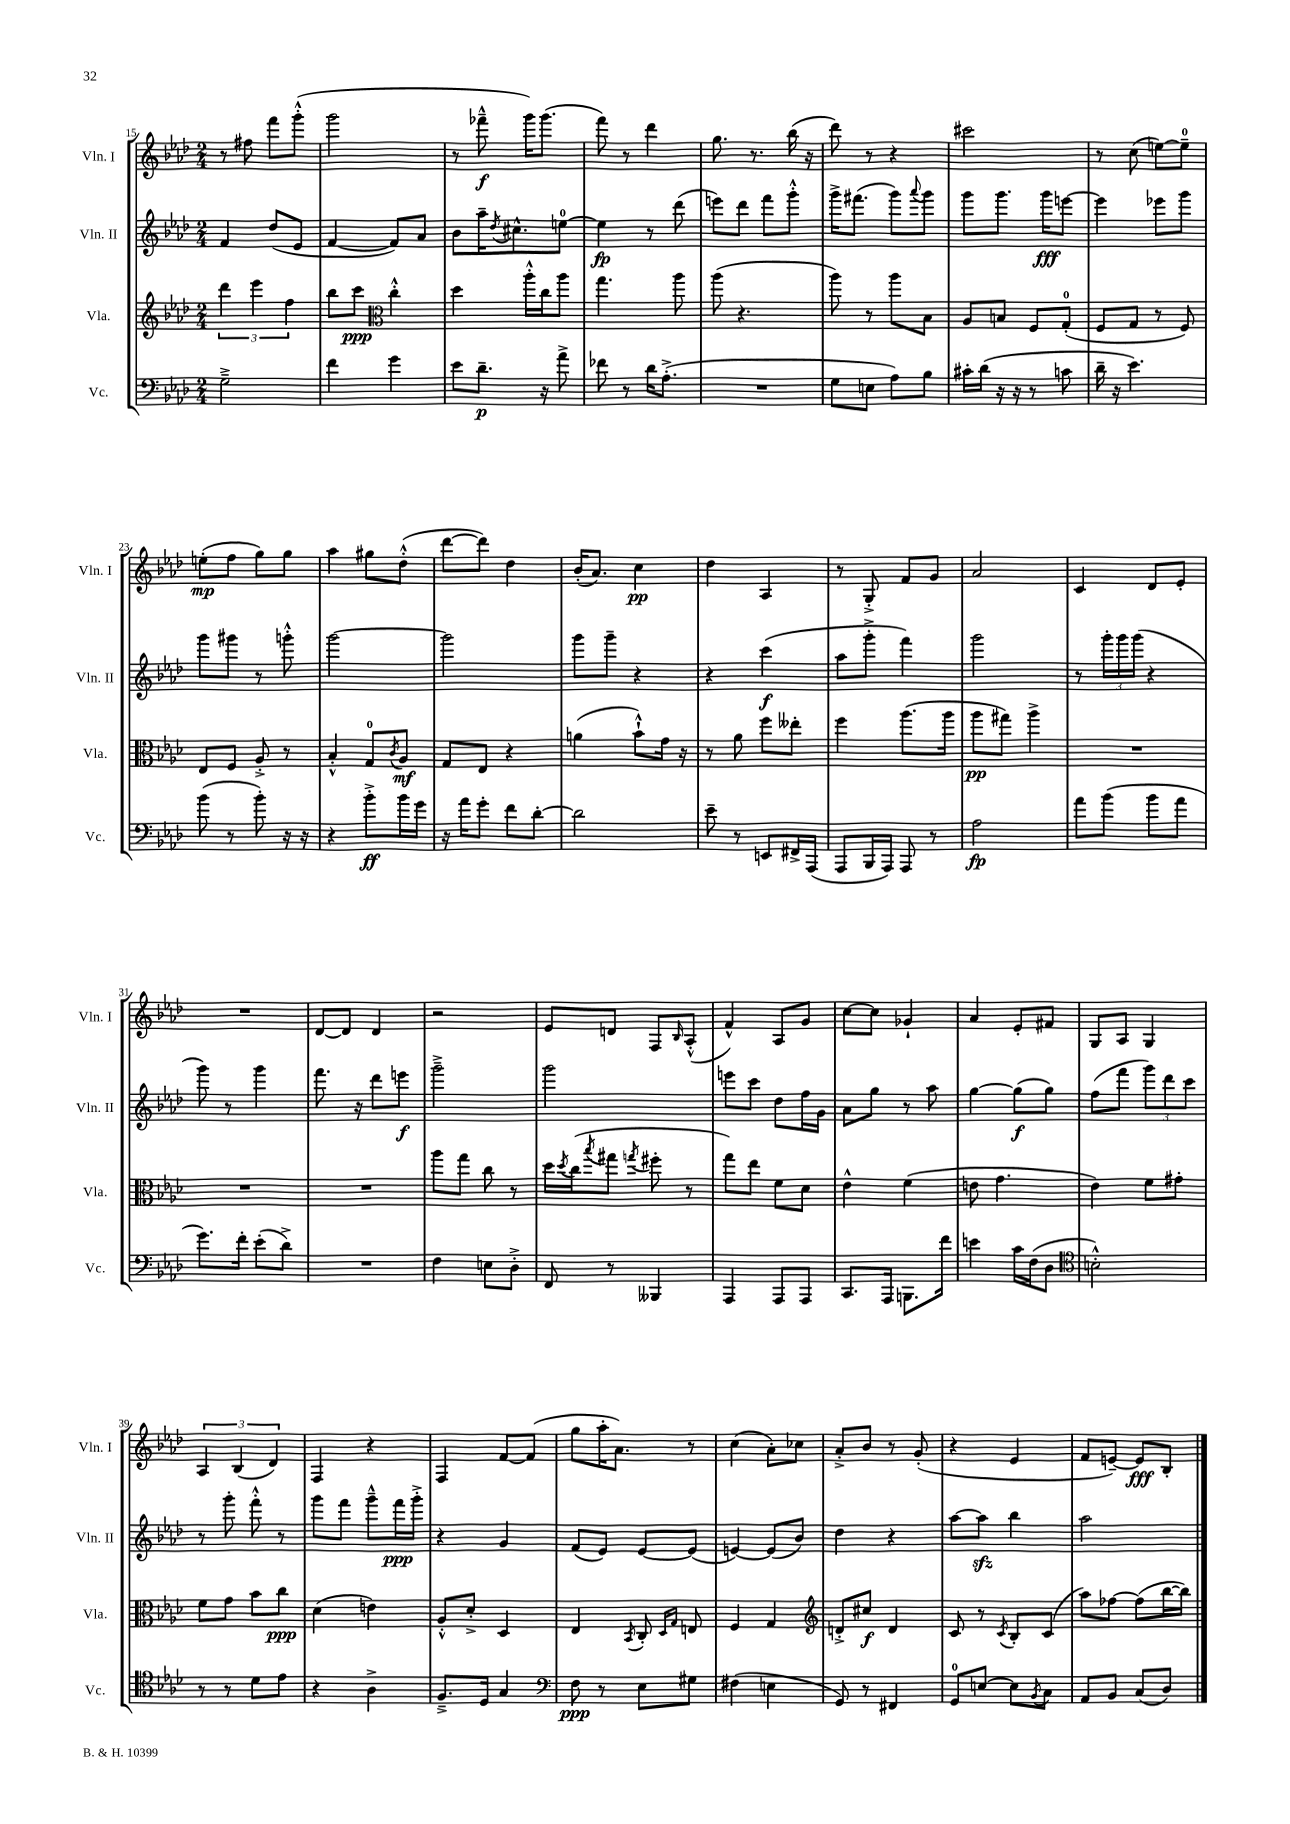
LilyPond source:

<<
\new StaffGroup <<
\new Staff = "s0" \with { instrumentName = "Vln. I" shortInstrumentName = "Vln. I" } {
    \clef treble \key aes \major \numericTimeSignature \time 2/4
    r8 fis''8 f'''8 g'''8-.-^( |
    g'''2 |
    r8 fes'''8---^\f g'''16) g'''8.( |
    f'''8) r8 des'''4 |
    g''8. r8. bes''16( r16 |
    des'''8) r8 r4 |
    cis'''2 |
    r8 c''8( e''8~) e''8-0-- |
    e''8-.\mp( f''8 g''8) g''8 |
    aes''4 gis''8 des''8-.-^( |
    des'''8~ des'''8) des''4 |
    bes'16-.( aes'8.) c''4\pp |
    des''4 aes4 |
    r8 g8-.-> f'8 g'8 |
    aes'2 |
    c'4 des'8 ees'8-. |
    R2 |
    des'8~ des'8 des'4 |
    r2 |
    ees'8 d'8 f8 \grace { bes16 } aes8-.-^( |
    f'4-^) aes8 g'8 |
    c''8~ c''8 ges'4-! |
    aes'4 ees'8-. fis'8 |
    g8 aes8 g4 |
    \tuplet 3/2 { aes4 bes4( des'4) } |
    f4 r4 |
    f4 f'8~ f'8( |
    g''8 aes''16-. aes'8.) r8 |
    c''4( aes'8-.) ces''8 |
    aes'8-.-> bes'8 r8 g'8-.( |
    r4 ees'4 |
    f'8 e'8~--) e'8\fff bes8-. \bar "|." |
}
\new Staff = "s1" \with { instrumentName = "Vln. II" shortInstrumentName = "Vln. II" } {
    \clef treble \key aes \major \numericTimeSignature \time 2/4
    f'4 des''8( ees'8 |
    f'4~ f'8) aes'8 |
    bes'8 aes''16-- \acciaccatura { des''8 } cis''8.-^ e''8-0~ |
    e''4\fp r8 des'''8( |
    e'''8) des'''8 f'''8 g'''8-.-^ |
    g'''16-> fis'''8.( g'''8) \appoggiatura { aes'''8 } g'''8 |
    g'''8 g'''8. g'''16\fff e'''8~ |
    e'''4 ees'''8 g'''8 |
    g'''8 gis'''8 r8 g'''8-.-^ |
    g'''2~ |
    g'''2 |
    g'''8 g'''8-- r4 |
    r4 c'''4\f( |
    aes''8 g'''8-.-> f'''4) |
    g'''2 |
    r8 \tuplet 3/2 { g'''16-. g'''16 g'''16( } r4 |
    g'''8) r8 g'''4 |
    f'''8. r16 des'''8 e'''8\f |
    g'''2---> |
    g'''2 |
    e'''8 c'''8 des''8 f''16 g'16 |
    aes'8 g''8 r8 aes''8 |
    g''4~ g''8\f( g''8) |
    f''8( f'''8 \tuplet 3/2 { g'''8) des'''8 c'''8 } |
    r8 g'''8-. f'''8-.-^ r8 |
    g'''8 f'''8 g'''8---^ f'''16\ppp g'''16-.-> |
    r4 g'4 |
    f'8( ees'8) ees'8~ ees'8( |
    e'4~) e'8( bes'8) |
    des''4 r4 |
    aes''8~ aes''8\sfz bes''4 |
    aes''2 \bar "|." |
}
\new Staff = "s2" \with { instrumentName = "Vla." shortInstrumentName = "Vla." } {
    \clef treble \key aes \major \numericTimeSignature \time 2/4
    \tuplet 3/2 { des'''4 ees'''4 f''4 } |
    bes''8 c'''8\ppp \clef alto c''4-.-^ |
    des''4 aes''16-.-^ c''16 aes''8 |
    g''4. aes''8 |
    aes''8( r4. |
    aes''8) r8 aes''8 bes8 |
    aes8 b8 f8 g8-0-.( |
    f8 g8 r8 f8) |
    ees8 f8 aes8-.-> r8 |
    bes4-.-^ g8-0 \acciaccatura { c'8 } aes8\mf |
    g8 ees8 r4 |
    a'4( bes'8-!-^) g'16 r16 |
    r8 aes'8 f''8 eeses''8-. |
    f''4 aes''8.( aes''16 |
    aes''8\pp gis''8) aes''4-> |
    R2 |
    R2 |
    R2 |
    aes''8 g''8 c''8 r8 |
    des''16 \acciaccatura { des''8 } c''16( \acciaccatura { bes''8 } gis''8 \acciaccatura { g''8 } fis''8-. r8 |
    g''8) ees''8 f'8 des'8 |
    ees'4-^ f'4( |
    e'8 g'4. |
    ees'4) f'8 gis'8-. |
    f'8 g'8 bes'8 c''8\ppp |
    des'4( e'4) |
    aes8-.-^ des'8-.-> des4 |
    ees4 \acciaccatura { bes,8 } c8-. \grace { des16 g16 } e8 |
    f4 g4 |
    \clef treble d'8-.-> cis''8\f d'4 |
    c'8 r8 \acciaccatura { c'8 } bes8-. c'8( |
    aes''8) fes''8~ fes''8( bes''16~ bes''16) \bar "|." |
}
\new Staff = "s3" \with { instrumentName = "Vc." shortInstrumentName = "Vc." } {
    \clef bass \key aes \major \numericTimeSignature \time 2/4
    g2---> |
    f'4 g'4 |
    ees'8 des'8.--\p r16 aes'8-> |
    fes'8 r8 des'16 aes8.-.->( |
    R2 |
    g8 e8 aes8) bes8 |
    cis'16-. des'16( r16 r16 r8 c'8 |
    des'16-- r16 ees'4.) |
    bes'8( r8 bes'8-.) r16 r16 |
    r4 bes'8-.->\ff bes'16 g'16 |
    r16 aes'16 g'8-. f'8 des'8~-. |
    des'2 |
    ees'8-- r8 e,8 fis,16-> aes,,16( |
    aes,,8 bes,,16 aes,,16) aes,,8 r8 |
    aes2\fp |
    aes'8 bes'8( bes'8 aes'8 |
    g'8.) f'16-. ees'8-.( des'8->) |
    R2 |
    f4 e8 des8-.-> |
    f,8 r8 beses,,4 |
    aes,,4 aes,,8 aes,,8 |
    c,8. aes,,16 b,,8. f'16 |
    e'4 c'16 f16( des8 |
    \clef tenor b2-.-^) |
    r8 r8 des'8 ees'8 |
    r4 aes4-> |
    f8.---> des16 g4 |
    \clef bass f8\ppp r8 ees8 gis8 |
    fis4( e4 |
    g,8) r8 fis,4 |
    g,8-0 e8~ e8 \acciaccatura { bes,8 } c8 |
    aes,8 bes,8 c8( des8) \bar "|." |
}
>>
>>
\layout { \context { \Score currentBarNumber = #15 } }
